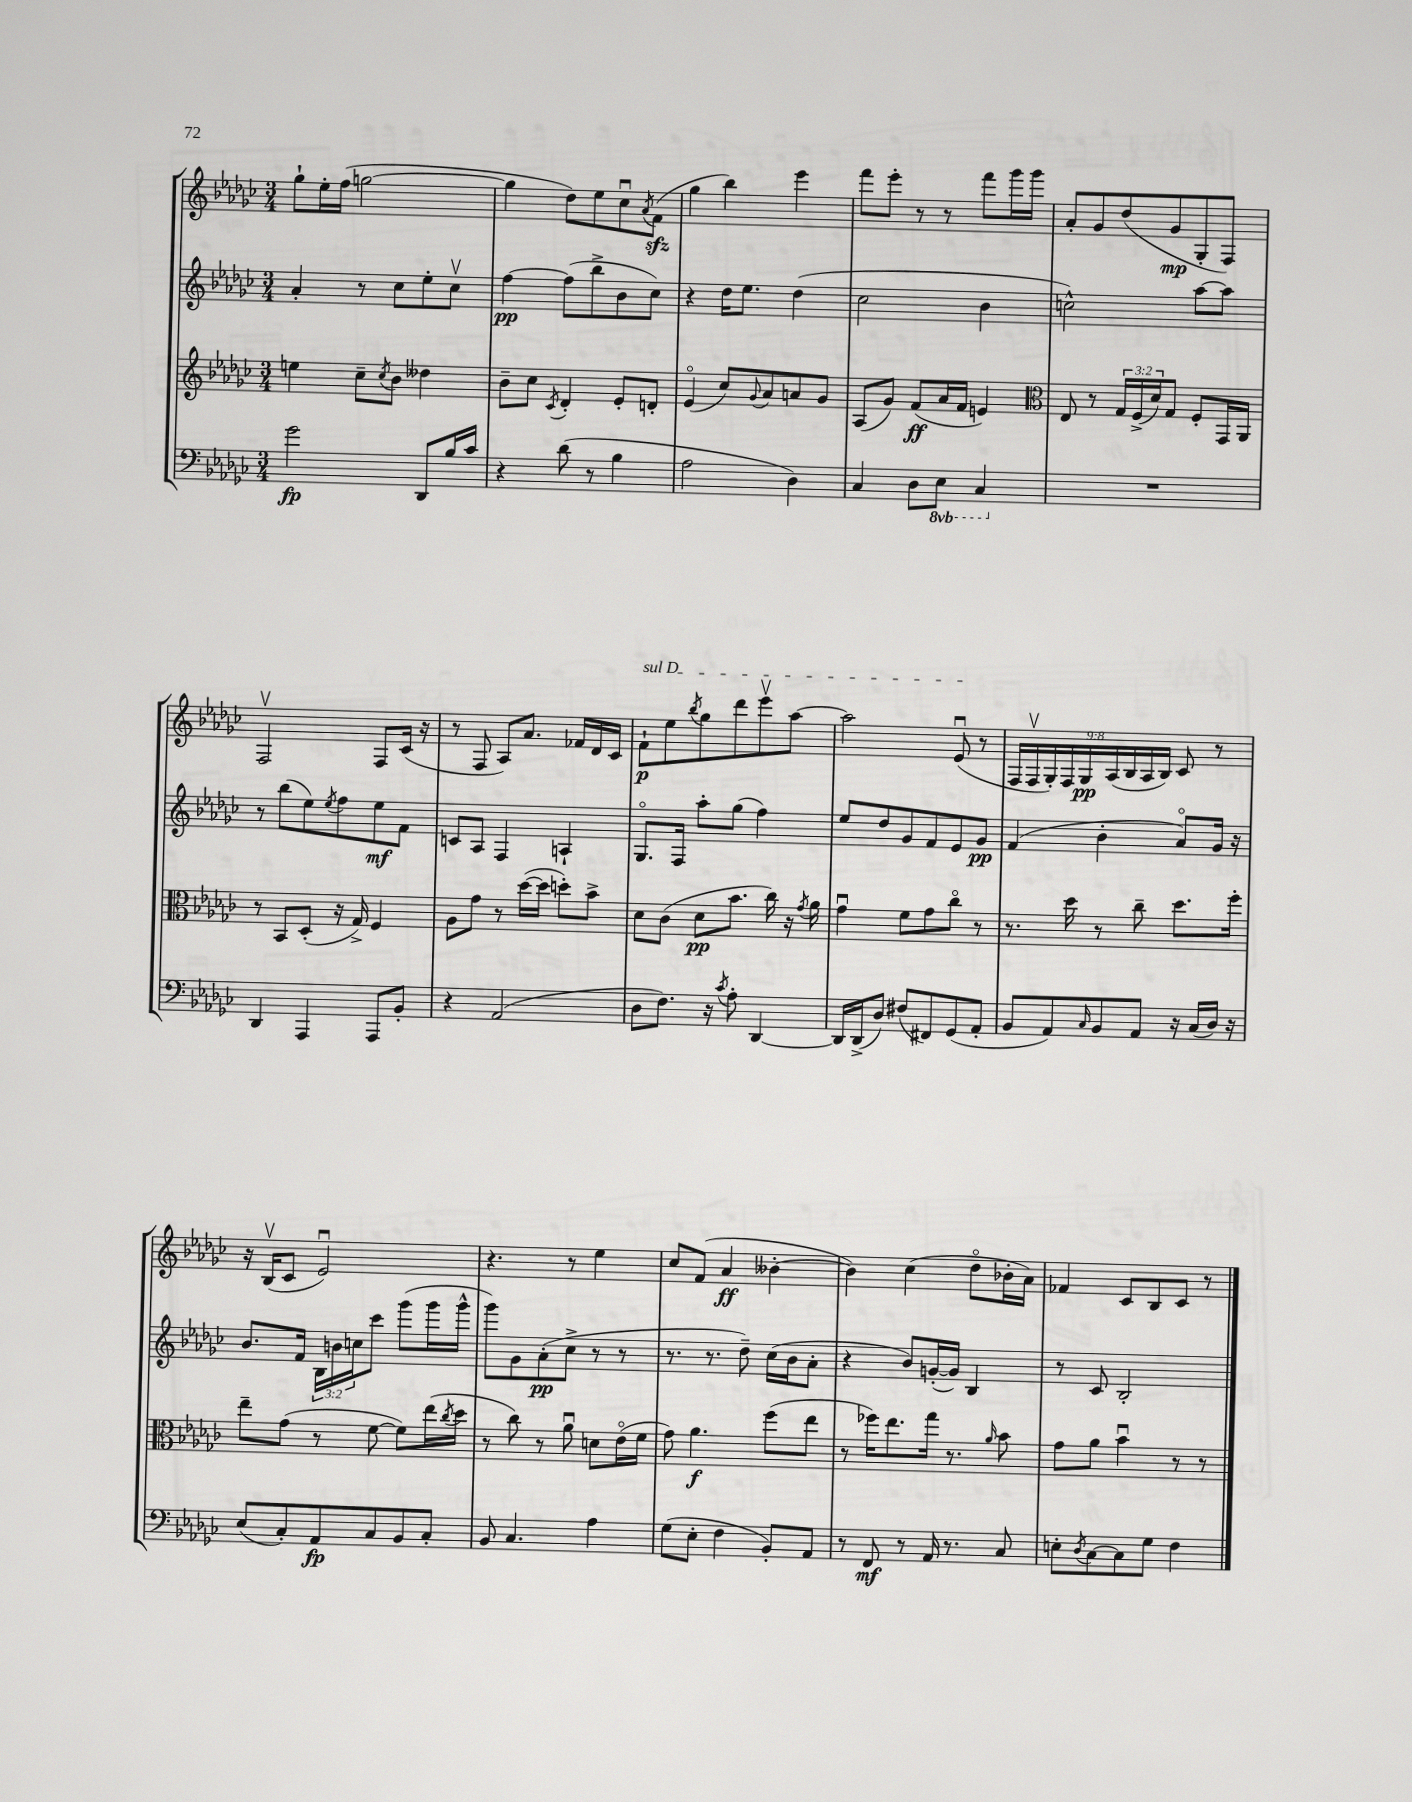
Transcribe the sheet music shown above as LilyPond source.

<<
\new StaffGroup <<
\new Staff = "s0" {
    \clef treble \key ges \major \numericTimeSignature \time 3/4 \override Staff.TupletNumber.text = #tuplet-number::calc-fraction-text
    ges''8-! ees''16-. f''16( g''2~ |
    g''4 des''8) ees''8 ces''8\downbow \acciaccatura { aes'8 } f'8\sfz( |
    ges''4 bes''4) ees'''4 |
    f'''8 ees'''8-. r8 r8 f'''8 ges'''16 ges'''16 |
    aes'8-. ges'8 des''8( ges'8\mp ges8-. f8) |
    f2\upbow f8 ces'16( r16 |
    r8 f8 aes8) aes'8. fes'16 des'16 ces'16 |
    \once \override TextSpanner.bound-details.left.text = \markup { \italic "sul D" } f'8-!\p\startTextSpan ees''8 \acciaccatura { bes''8 } ges''8 des'''8 ees'''8\upbow aes''8~ |
    aes''2 ees'8\downbow\stopTextSpan( r8 |
    \tuplet 9/8 { f16 f16\upbow ges16-.) f16 ges16\pp aes16( bes16 aes16 bes16) } ces'8 r8 |
    r16 bes16\upbow( ces'8 ees'2\downbow) |
    r4. r8 ees''4 |
    ces''8 f'8( aes'4\ff beses'4~-. |
    beses'4) ces''4( des''8\flageolet bes'16-. aes'16) |
    fes'4 ces'8 bes8 ces'8 r8 \bar "|." |
}
\new Staff = "s1" {
    \clef treble \key ges \major \numericTimeSignature \time 3/4 \override Staff.TupletNumber.text = #tuplet-number::calc-fraction-text
    aes'4-. r8 ces''8 ees''8-. ces''8\upbow |
    f''4~\pp f''8( bes''8-> bes'8 ces''8) |
    r4 des''16 ees''8. des''4( |
    ces''2 bes'4 |
    c''2-^) aes''8~ aes''8 |
    r8 bes''8( ees''8) \acciaccatura { ees''8 } f''8 ees''8\mf f'8 |
    c'8 aes8 f4 a4-! |
    ges8.\flageolet f16 aes''8-. ges''8( f''4) |
    ees''8 des''8 ges'8 f'8 ees'8 ges'8\pp |
    f'4( bes'4-. aes'8\flageolet) ges'16 r16 |
    bes'8. f'16 \tuplet 3/2 { bes16 b'16 c''16 } ces'''8 ges'''8( ges'''16 ges'''16-^ |
    ges'''8) ges'8 aes'8-.\pp( ces''8-> r8 r8 |
    r8. r8. des''8--) ces''16( bes'16 aes'8-. |
    r4 bes'8) g'16~-.( g'16) bes4 |
    r8 ces'8 bes2-. \bar "|." |
}
\new Staff = "s2" {
    \clef treble \key ges \major \numericTimeSignature \time 3/4 \override Staff.TupletNumber.text = #tuplet-number::calc-fraction-text
    e''4 ces''8-- \acciaccatura { ces''8 } bes'8 deses''4 |
    bes'8-- ces''8 \acciaccatura { ces'8 } des'4-. ees'8-. d'8-. |
    ees'4\flageolet( ces''8) \appoggiatura { ges'8 } aes'8 a'8 ges'8 |
    aes8( ges'8) f'8\ff( aes'16 f'16 e'4) |
    \clef alto ees8 r8 \tuplet 3/2 { ges16 f16->( des'16) } ges8 f8-. ges,16 aes,16 |
    r8 bes,8 des8-.( r16 ges16->) f4 |
    aes8 ges'8 r8 des''16~( des''16 d''8-.) bes'8-> |
    des'8 ces'8( des'8\pp bes'8. ces''16) r16 \acciaccatura { ges'8 } aes'16 |
    ges'4\downbow f'8 ges'8 ces''8\flageolet r8 |
    r8. des''16 r8 ces''8-- des''8. f''16-. |
    ees''8-- ges'8( r8 f'8~ f'8) ees''16( \acciaccatura { ces''8 } des''16 |
    r8 ces''8) r8 aes'8\downbow d'8 ees'16\flageolet( f'16 |
    ges'8) aes'4.\f f''8( ees''8 |
    r8 fes''16) ees''8. ges''16 r8. \grace { aes'16 } bes'8 |
    ges'8 aes'8 bes'4\downbow r8 r8 \bar "|." |
}
\new Staff = "s3" {
    \clef bass \key ges \major \numericTimeSignature \time 3/4 \set Staff.ottavationMarkups = #ottavation-simple-ordinals
    ges'2\fp des,8 bes16 ces'16 |
    r4 des'8( r8 bes4 |
    aes2 des4) |
    ces4 des8 \ottava #-1 ees,8 ces,4 \ottava #0 |
    R2. |
    des,4 aes,,4 aes,,8 bes,8-. |
    r4 aes,2( |
    des8 f8.) r16 \acciaccatura { ces'8 } aes8-. des,4~ |
    des,16 des,16->( des8) fis8( fis,8) ges,8( aes,8-. |
    bes,8 aes,8) \grace { ces16 } bes,8 aes,8 r16 ces16( des16) r16 |
    ees8( ces8-.) aes,8\fp ces8 bes,8 ces8-. |
    bes,8 ces4. aes4 |
    ges8( ees8-. f4 bes,8-.) aes,8 |
    r8 f,8\mf r8 aes,16 r8. ces8 |
    e8-. \acciaccatura { des8 } ces8~ ces8 ges8 f4 \bar "|." |
}
>>
>>
\layout { \context { \Score \remove "Bar_number_engraver" } }
